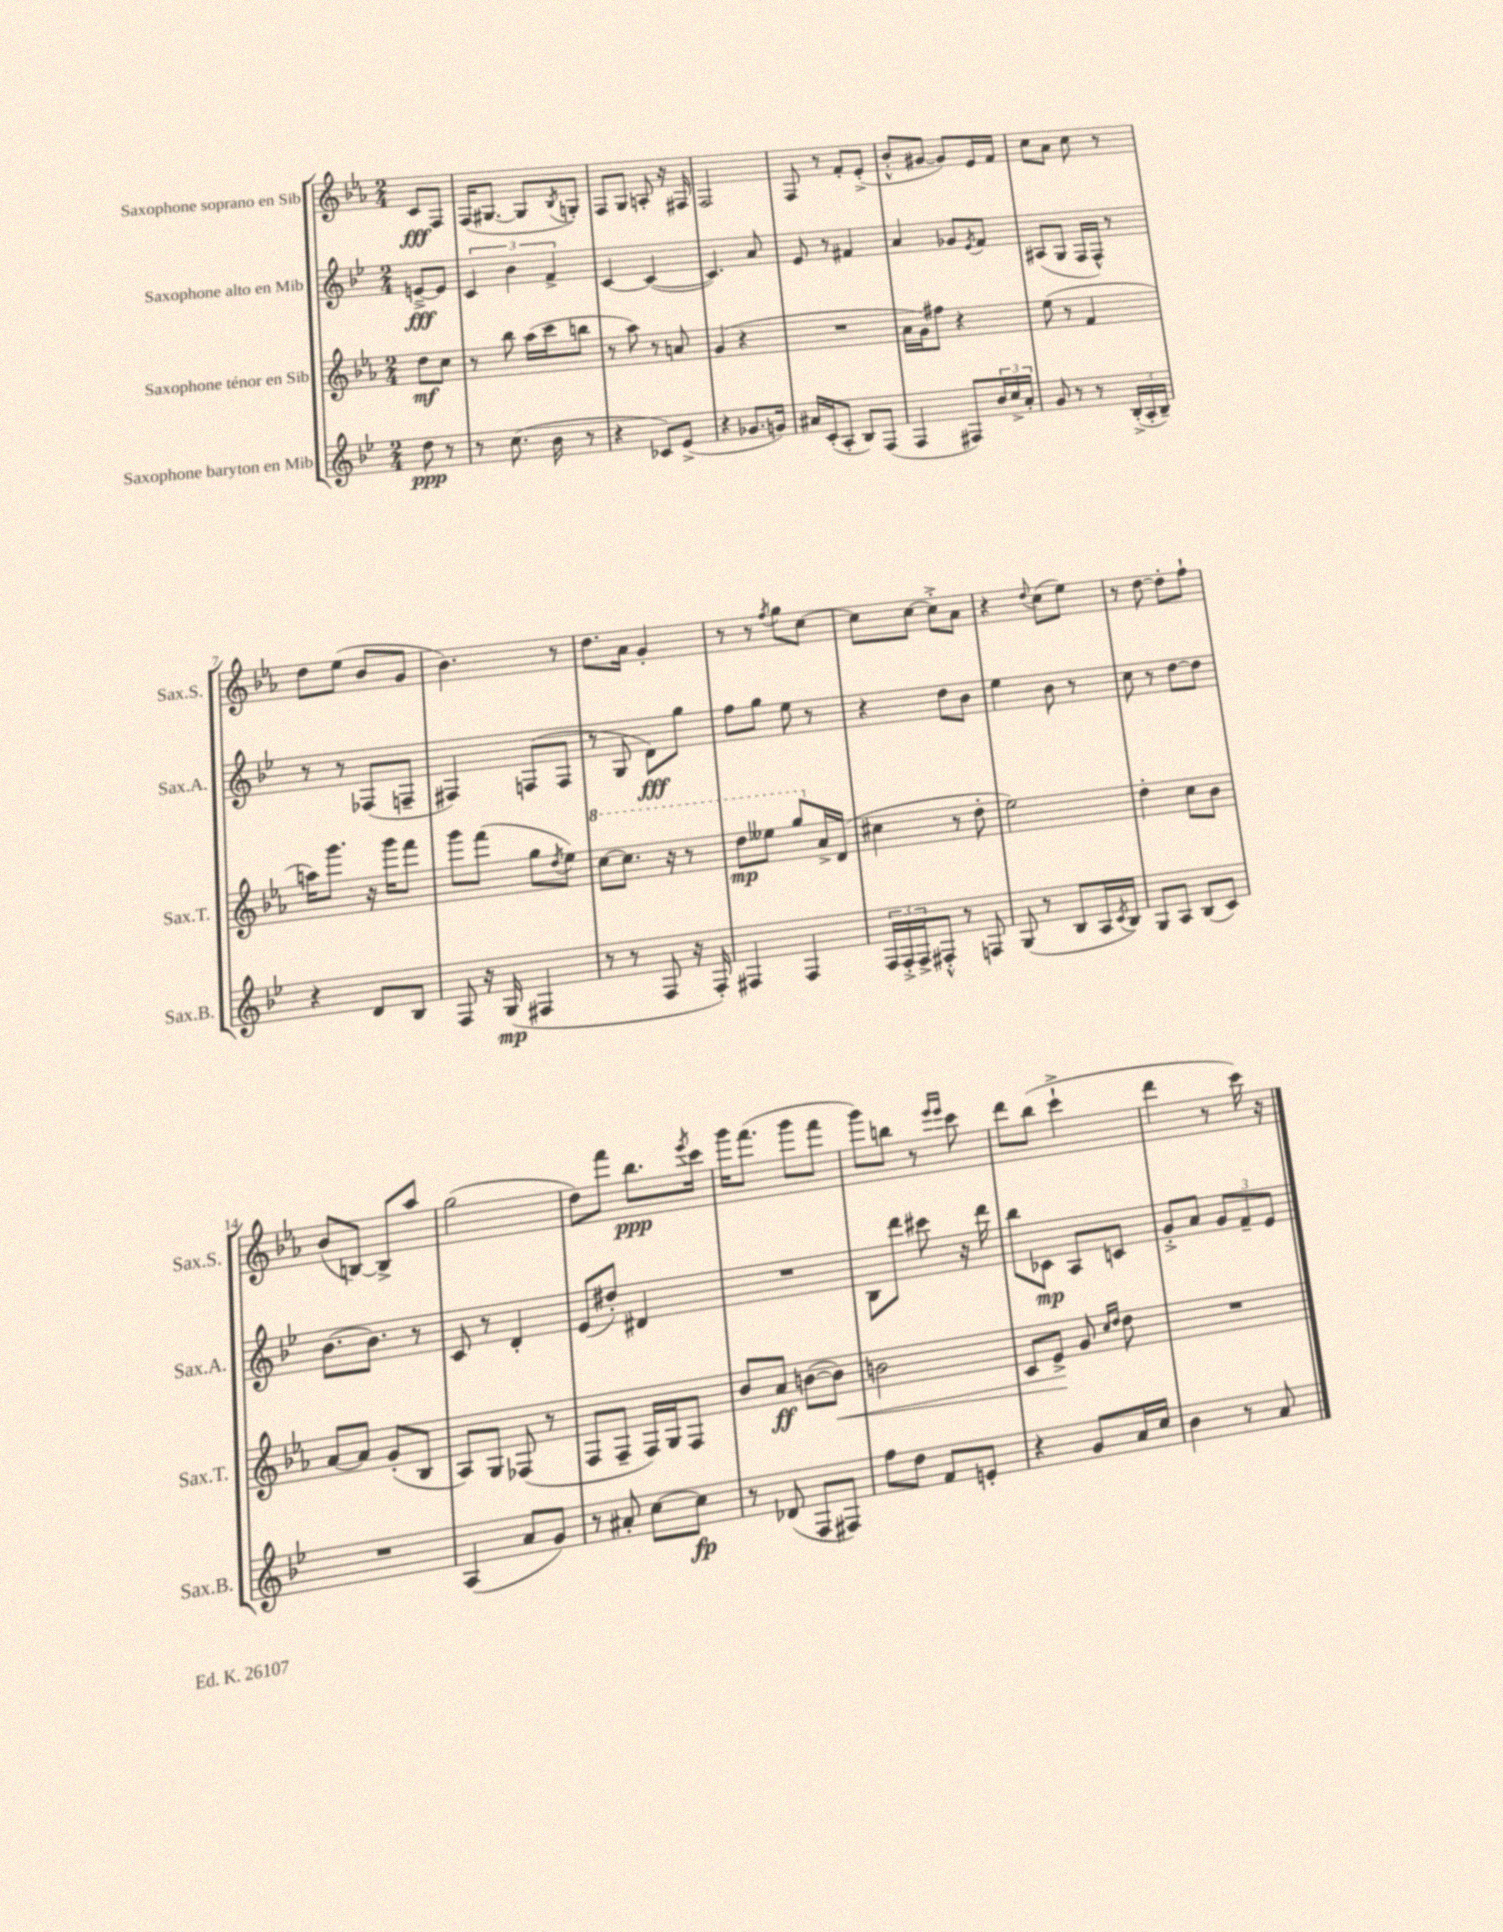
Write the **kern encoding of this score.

**kern	**dynam	**kern	**dynam	**kern	**dynam	**kern	**dynam
*part4	*part4	*part3	*part3	*part2	*part2	*part1	*part1
*staff4	*staff4	*staff3	*staff3	*staff2	*staff2	*staff1	*staff1
*I"Saxophone baryton en Mib	*	*I"Saxophone ténor en Sib	*	*I"Saxophone alto en Mib	*	*I"Saxophone soprano en Sib	*
*I'Sax.B.	*	*I'Sax.T.	*	*I'Sax.A.	*	*I'Sax.S.	*
*clefG2	*	*clefG2	*	*clefG2	*	*clefG2	*
*k[b-e-]	*	*k[b-e-a-]	*	*k[b-e-]	*	*k[b-e-a-]	*
*M2/4	*	*M2/4	*	*M2/4	*	*M2/4	*
=	=	=	=	=	=	=	=
8dd\	ppp	8dd\L	mf	[8en~^/L	fff	8c/L	fff
8r	.	8cc\J	.	8e/J]	.	8F/J	.
=1	=1	=1	=1	=1	=1	=1	=1
8r	.	8r	.	6c/	.	(16F/KL	.
.	.	.	.	.	.	[8.G#X/J	.
(8.cc\	.	8bb-\	.	.	.	.	.
.	.	.	.	6b-\	.	.	.
.	.	(16aa-\LL	.	.	.	8G#/L]	.
16b-\	.	16ccc\J	.	.	.	.	.
.	.	.	.	6f^/	.	.	.
.	.	.	.	.	.	8qB-/	.
8r	.	8bbn\J	.	.	.	8Gn'/J)	.
=2	=2	=2	=2	=2	=2	=2	=2
4r	.	8r	.	[4c/	.	8F/L	.
.	.	8aa-\)	.	.	.	8G/J	.
8c-X/L)	.	8r	.	(4c/_	.	8An'/	.
(8e-^/J	.	8an/	.	.	.	16r	.
.	.	.	.	.	.	16F#X/	.
=3	=3	=3	=3	=3	=3	=3	=3
4r	.	(4g/	.	4.c/])	.	2F/	.
8.g-X/L	.	4r	.	.	.	.	.
.	.	.	.	8a/	.	.	.
16gn/Jk)	.	.	.	.	.	.	.
=4	=4	=4	=4	=4	=4	=4	=4
16a#X/LL	.	2r	.	8e-/	.	8F/	.
(16c'/J	.	.	.	.	.	.	.
8A'/J	.	.	.	8r	.	8r	.
8B-/L)	.	.	.	4f#X/	.	8f'/L	.
(8F/J	.	.	.	.	.	(8e-'^/J	.
=5	=5	=5	=5	=5	=5	=5	=5
4F/	.	16a-\LL	.	4a/	.	8b-'^^/L	.
.	.	16g\J)	.	.	.	.	.
.	.	8ff#X\J	.	.	.	[8g#X/J	.
8F#X/L)	.	4r	.	8g-X/L	.	8g#/L])	.
.	.	.	.	8qe-/	.	.	.
24b-/L	.	.	.	8f/J	.	16e-/L	.
24cc^/	.	.	.	.	.	.	.
.	.	.	.	.	.	16f/JJ	.
24a'/JJ	.	.	.	.	.	.	.
=6	=6	=6	=6	=6	=6	=6	=6
8g/	.	(8ee-\	.	(8A#X/L	.	8cc\L	.
8r	.	8r	.	8G/J	.	8a-\J	.
8r	.	4f/	.	16F/LL	.	8cc\	.
.	.	.	.	16F^^/JJ)	.	.	.
(24B-'^/LL	.	.	.	8r	.	8r	.
24A'/	.	.	.	.	.	.	.
24B-~/JJ)	.	.	.	.	.	.	.
!!LO:LB:g=z
=7	=7	=7	=7	=7	=7	=7	=7
4r	.	16aan\KL)	.	8r	.	8dd\L	.
.	.	8.ggg\J	.	.	.	.	.
.	.	.	.	8r	.	(8ee-\J	.
8d/L	.	16r	.	(8F-X/L	.	8b-/L	.
.	.	16ggg\KL	.	.	.	.	.
8B-/J	.	8fff\J	.	8Fn~/J	.	8g/J	.
=8	=8	=8	=8	=8	=8	=8	=8
8F/	.	8ggg\L	.	4F#X/)	.	4.b-\)	.
16r	.	(8fff\J	.	.	.	.	.
(16G/	mp	.	.	.	.	.	.
4F#X/	.	8gg\L	.	(8Fn/L	.	.	.
.	.	8qdd/	.	.	.	.	.
.	.	8ee-\J)	.	8F/J	.	8r	.
=9	=9	=9	=9	=9	=9	=9	=9
*	*	*8va	*	*	*	*	*
8r	.	[8ccc\L	.	8r	.	8.dd\L	.
8r	.	8.ccc\J]	.	8G/	.	.	.
.	.	.	.	.	.	16a-\Jk	.
8F/	.	.	.	8d\L)	fff	4g'/	.
.	.	16r	.	.	.	.	.
16r	.	8r	.	8gg\J	.	.	.
16F'/)	.	.	.	.	.	.	.
=10	=10	=10	=10	=10	=10	=10	=10
4F#X/	.	8ddd\L	mp	8ff\L	.	8r	.
.	.	8eee--X\J	.	8gg\J	.	8r	.
.	.	.	.	.	.	8qff/	.
4F#/	.	8ggg/L	.	8ee-\	.	8gg\L	.
*	*	*X8va	*	*	*	*	*
.	.	16a-^/L	.	8r	.	[8cc\J	.
.	.	(16d/JJ	.	.	.	.	.
=11	=11	=11	=11	=11	=11	=11	=11
24F/LL	.	4cc#X\	.	4r	.	8cc\L]	.
24F'^/	.	.	.	.	.	.	.
24F^/J	.	.	.	.	.	.	.
8F#X'^^/J	.	.	.	.	.	[8cc\J	.
8r	.	8r	.	8dd\L	.	8cc'^\L]	.
8Fn/	.	8dd'\	.	8b-\J	.	8a-\J	.
=12	=12	=12	=12	=12	=12	=12	=12
(8G/	.	2ee-\)	.	4ee-\	.	4r	.
8r	.	.	.	.	.	.	.
.	.	.	.	.	.	8qqdd/	.
8B-/L	.	.	.	8b-\	.	(8cc\L	.
16A/L	.	.	.	8r	.	8ee-\J)	.
8qc/	.	.	.	.	.	.	.
16B-/JJ)	.	.	.	.	.	.	.
=13	=13	=13	=13	=13	=13	=13	=13
8G/L	.	4dd'\	.	8cc\	.	8r	.
8A/J	.	.	.	8r	.	[8dd\	.
(8B-/L	.	8cc\L	.	[8dd\L	.	8dd'\L]	.
8c/J)	.	8b-\J	.	8dd\J]	.	8ff`\J	.
!!LO:LB:g=z
=14	=14	=14	=14	=14	=14	=14	=14
2r	.	[8a-/L	.	[8.b-\L	.	(8b-/L	.
.	.	8a-/J]	.	.	.	[8Bn/J)	.
.	.	.	.	8.b-\J]	.	.	.
.	.	(8g'/L	.	.	.	8B^/L]	.
.	.	8B-/J	.	8r	.	8aa-/J	.
=15	=15	=15	=15	=15	=15	=15	=15
(4A/	.	8A-/L)	.	8c/	.	(2gg\	.
.	.	8G/J	.	8r	.	.	.
8a/L	.	(8F-X/	.	4d'/	.	.	.
8g/J)	.	8r	.	.	.	.	.
=16	=16	=16	=16	=16	=16	=16	=16
8r	.	8F/L	.	(8e-/L	.	8dd\L)	.
8a#X'/	.	8F~/J	.	8dd#X'/J)	.	8fff\J	.
[8cc\L	.	16F/LL)	.	4d#X/	.	8.bb-\L	ppp
.	.	16G/J	.	.	.	.	.
8cc\J]	fp	8F/J	.	.	.	.	.
.	.	.	.	.	.	8qeee-/	.
.	.	.	.	.	.	16ccc\Jk	.
=17	=17	=17	=17	=17	=17	=17	=17
8r	.	8b-/L	.	2r	.	16ggg\KL	.
.	.	.	.	.	.	(8.fff\J	.
(8d-X/	.	8a-/J	ff	.	.	.	.
8F/L	.	([8bn\L	.	.	.	8ggg\L	.
!	!	!	!LO:HP:b	!	!	!	!
8F#X/J)	.	8b\J])	<	.	.	8fff\J	.
=18	=18	=18	=18	=18	=18	=18	=18
8ff\L	.	2bn\	.	8B-\L	.	8ggg\L)	.
8dd\J	.	.	.	8ddd\J	.	8bbn\J	.
8f/L	.	.	.	8ccc#X\	.	8r	.
.	.	.	.	.	.	16qqeee-/LL	.
.	.	.	.	.	.	16qqeee-/JJ	.
8en'/J	.	.	.	16r	.	8ccc\	.
.	.	.	.	16ddd\	.	.	.
=19	=19	=19	=19	=19	=19	=19	=19
4r	.	8c/L	.	8bb-\L	.	8ddd\L	.
.	.	8e-^/J	.	8c-X\J	mp	(8bb-\J	.
8g/L	.	8g/	[	8A/L	.	4ccc`^\	.
.	.	16qqcc/LL	.	.	.	.	.
.	.	16qqdd/JJ	.	.	.	.	.
16a/L	.	8dd\	.	8cn/J	.	.	.
16cc/JJ	.	.	.	.	.	.	.
=20	=20	=20	=20	=20	=20	=20	=20
4b-\	.	2r	.	8g'^/L	.	4ddd\	.
.	.	.	.	8a/J	.	.	.
8r	.	.	.	12g/L	.	8r	.
.	.	.	.	12f~/	.	.	.
8a/	.	.	.	.	.	16ccc\)	.
.	.	.	.	12e-/J	.	.	.
.	.	.	.	.	.	16r	.
==	==	==	==	==	==	==	==
*-	*-	*-	*-	*-	*-	*-	*-
